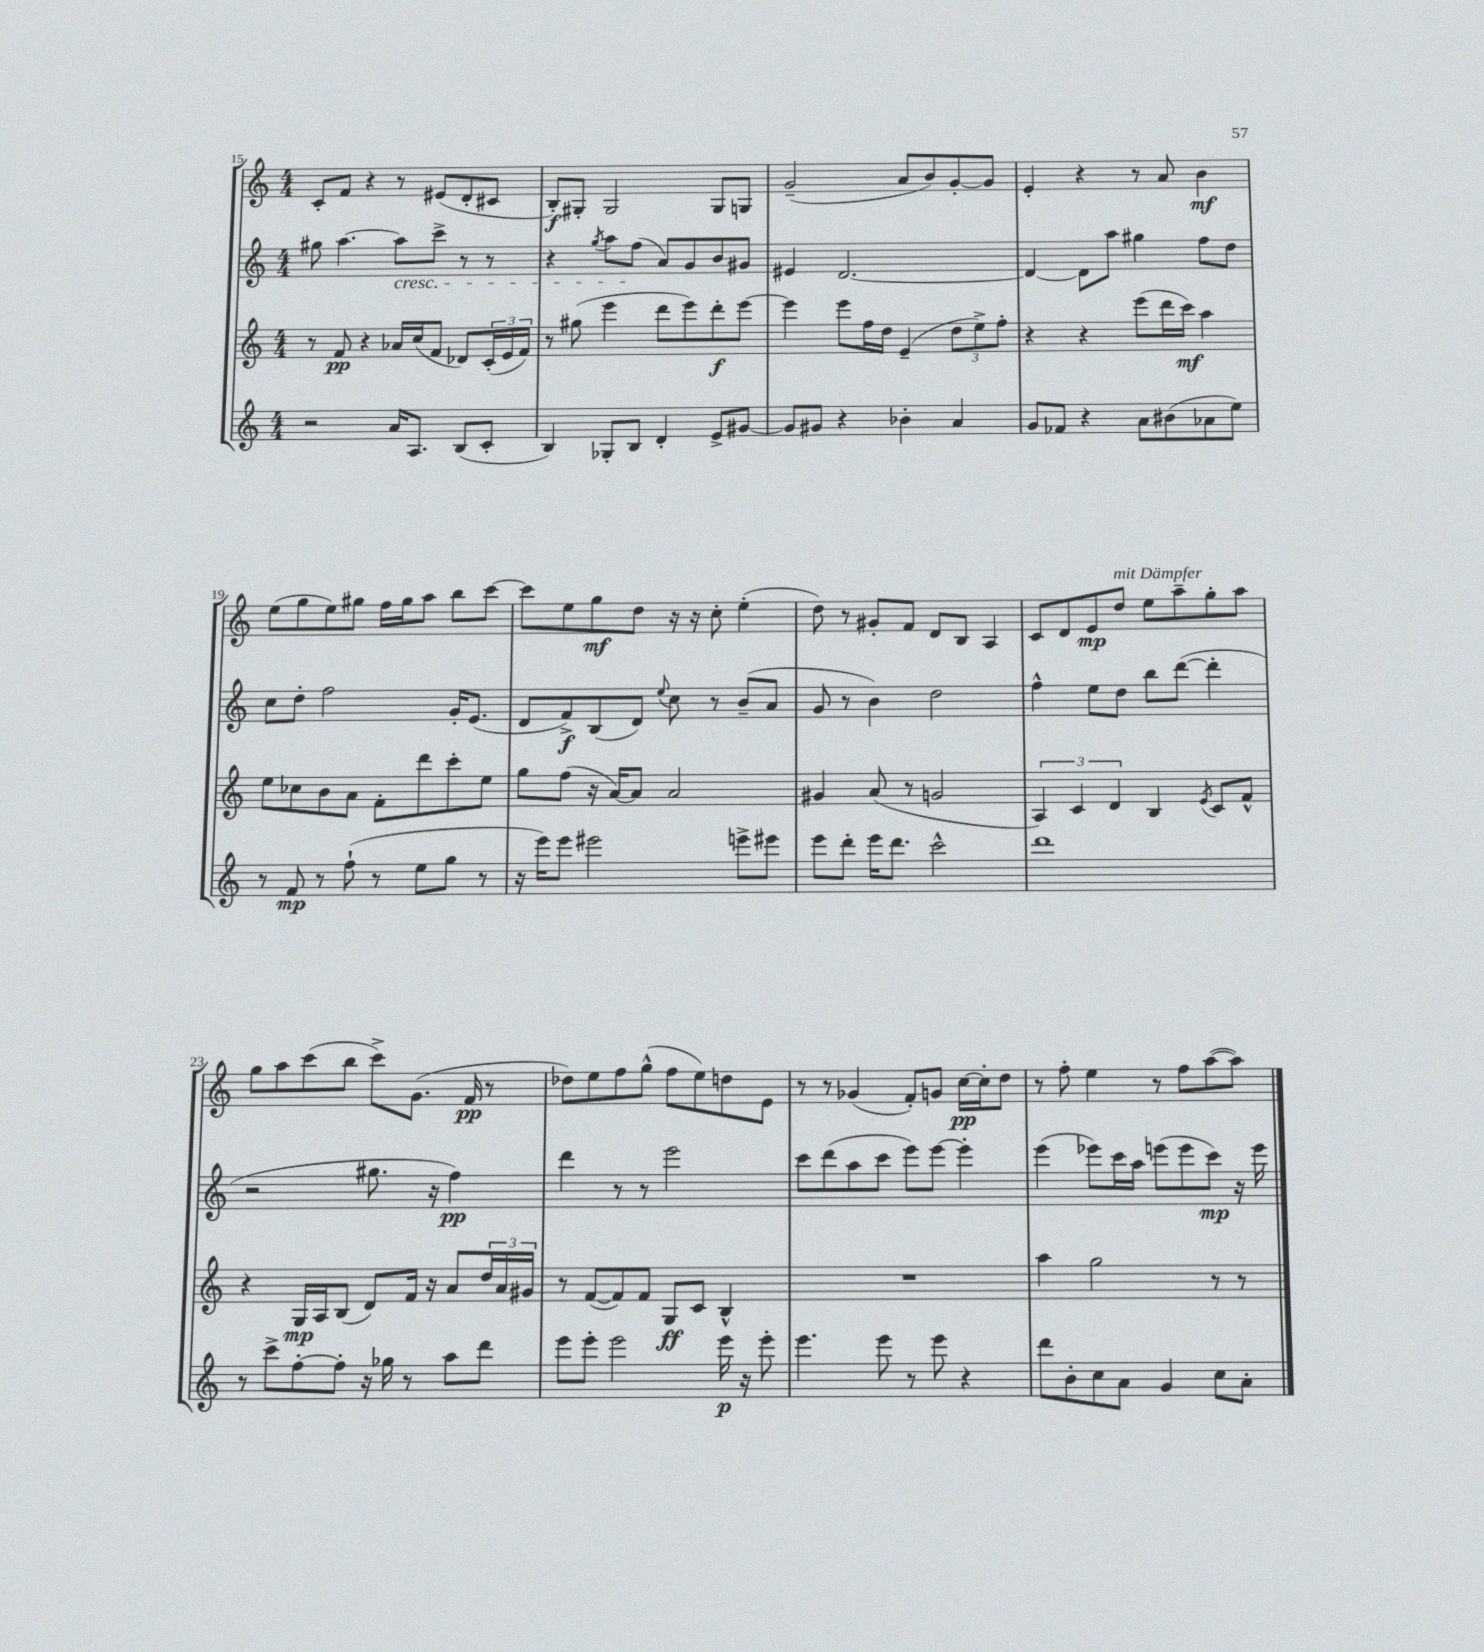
<<
\new StaffGroup <<
\new Staff = "s0" {
    \clef treble \key c \major \numericTimeSignature \time 4/4
    c'8-. f'8 r4 r8 eis'8( d'8-. cis'8 |
    b8-.\f) gis8-. gis2 gis8 g8 |
    g'2--( a'8 b'8) g'8~-. g'8 |
    e'4-. r4 r8 a'8 b'4\mf |
    e''8( g''8 e''8) gis''8 f''16 gis''16 a''8 b''8 c'''8~ |
    c'''8 e''8 g''8\mf d''8 r16 r16 c''8-. e''4-.( |
    d''8) r8 gis'8-. f'8 d'8 b8 a4 |
    c'8 d'8 e'8\mp d''8^\markup { \italic "mit Dämpfer" } e''8 a''8-- g''8-. a''8 |
    g''8 a''8 c'''8( b''8 c'''8->) g'8.( f'16\pp r8 |
    des''8) e''8 f''8 g''8-^( f''8 e''8) d''8 e'8 |
    r8 r8 ges'4( f'8-.) g'8 c''16~\pp c''16-. d''8 |
    r8 f''8-. e''4 r8 f''8 a''8~( a''8) \bar "|." |
}
\new Staff = "s1" {
    \clef treble \key c \major \numericTimeSignature \time 4/4
    gis''8 a''4.~ a''8\cresc c'''8-> r8 r8 |
    r4 \acciaccatura { g''8 } a''8 f''8\!( a'8) g'8 b'8 gis'8 |
    eis'4 d'2.~ |
    d'4~ d'8 a''8 gis''4 f''8 d''8 |
    c''8 d''8-. f''2 g'16-. e'8.( |
    d'8 f'8->\f) b8( d'8) \appoggiatura { e''8 } c''8 r8 b'8--( a'8 |
    g'8 r8 b'4) d''2 |
    f''4-^ e''8 d''8 b''8 d'''8~( d'''4-. |
    r2 gis''8. r16 f''4\pp) |
    d'''4 r8 r8 e'''2 |
    c'''8 d'''8( a''8 c'''8 e'''8) e'''8~ e'''4-. |
    e'''4( ees'''8) c'''16 a''16 e'''8( e'''8 c'''8\mp) r16 e'''16 \bar "|." |
}
\new Staff = "s2" {
    \clef treble \key c \major \numericTimeSignature \time 4/4
    r8 f'8\pp r4 aes'16 c''16( f'8 des'8) \tuplet 3/2 { c'16-.( e'16 f'16) } |
    r8 gis''8( e'''4 d'''8 e'''8) d'''8-.\f e'''8~ |
    e'''4 e'''8 f''16 d''16 e'4--( \tuplet 3/2 { d''8 e''8->) f''8-. } |
    r4 r4 e'''8( d'''16 c'''16\mf) a''4 |
    e''8 ces''8 b'8 a'8 f'8-. d'''8 c'''8-. e''8 |
    g''8 f''8( r16 a'16~) a'8 a'2 |
    gis'4 a'8( r8 g'2 |
    \tuplet 3/2 { a4) c'4 d'4 } b4 \acciaccatura { e'8 } c'8 f'8-^ |
    r4 g16\mp a16 b8( d'8) f'16 r16 a'8 \tuplet 3/2 { d''16 a'16 gis'16 } |
    r8 f'8~( f'8) f'8 g8\ff c'8 b4-^ |
    R1 |
    a''4 g''2 r8 r8 \bar "|." |
}
\new Staff = "s3" {
    \clef treble \key c \major \numericTimeSignature \time 4/4
    r2 a'16 a8. b8( c'8-. |
    b4) ges8-. b8 d'4-. e'8-> gis'8~ |
    gis'8 gis'8 r4 bes'4-. a'4 |
    g'8 fes'8 r4 a'8 bis'8( aes'8 e''8) |
    r8 f'8\mp r8 f''8-!( r8 e''8 g''8 r8 |
    r16 e'''16) e'''8 eis'''2 e'''8-> eis'''8 |
    e'''8 d'''8-. e'''16 d'''8. c'''2-^ |
    d'''1 |
    r8 c'''8-> f''8~-. f''8-. r16 ges''16 r8 a''8 d'''8 |
    e'''8 e'''8-. e'''2 e'''16\p r16 e'''8-. |
    e'''4. e'''8 r8 e'''8 r4 |
    d'''8 b'8-. c''8 a'8 g'4 c''8 a'8-. \bar "|." |
}
>>
>>
\layout { \context { \Score currentBarNumber = #15 } }
